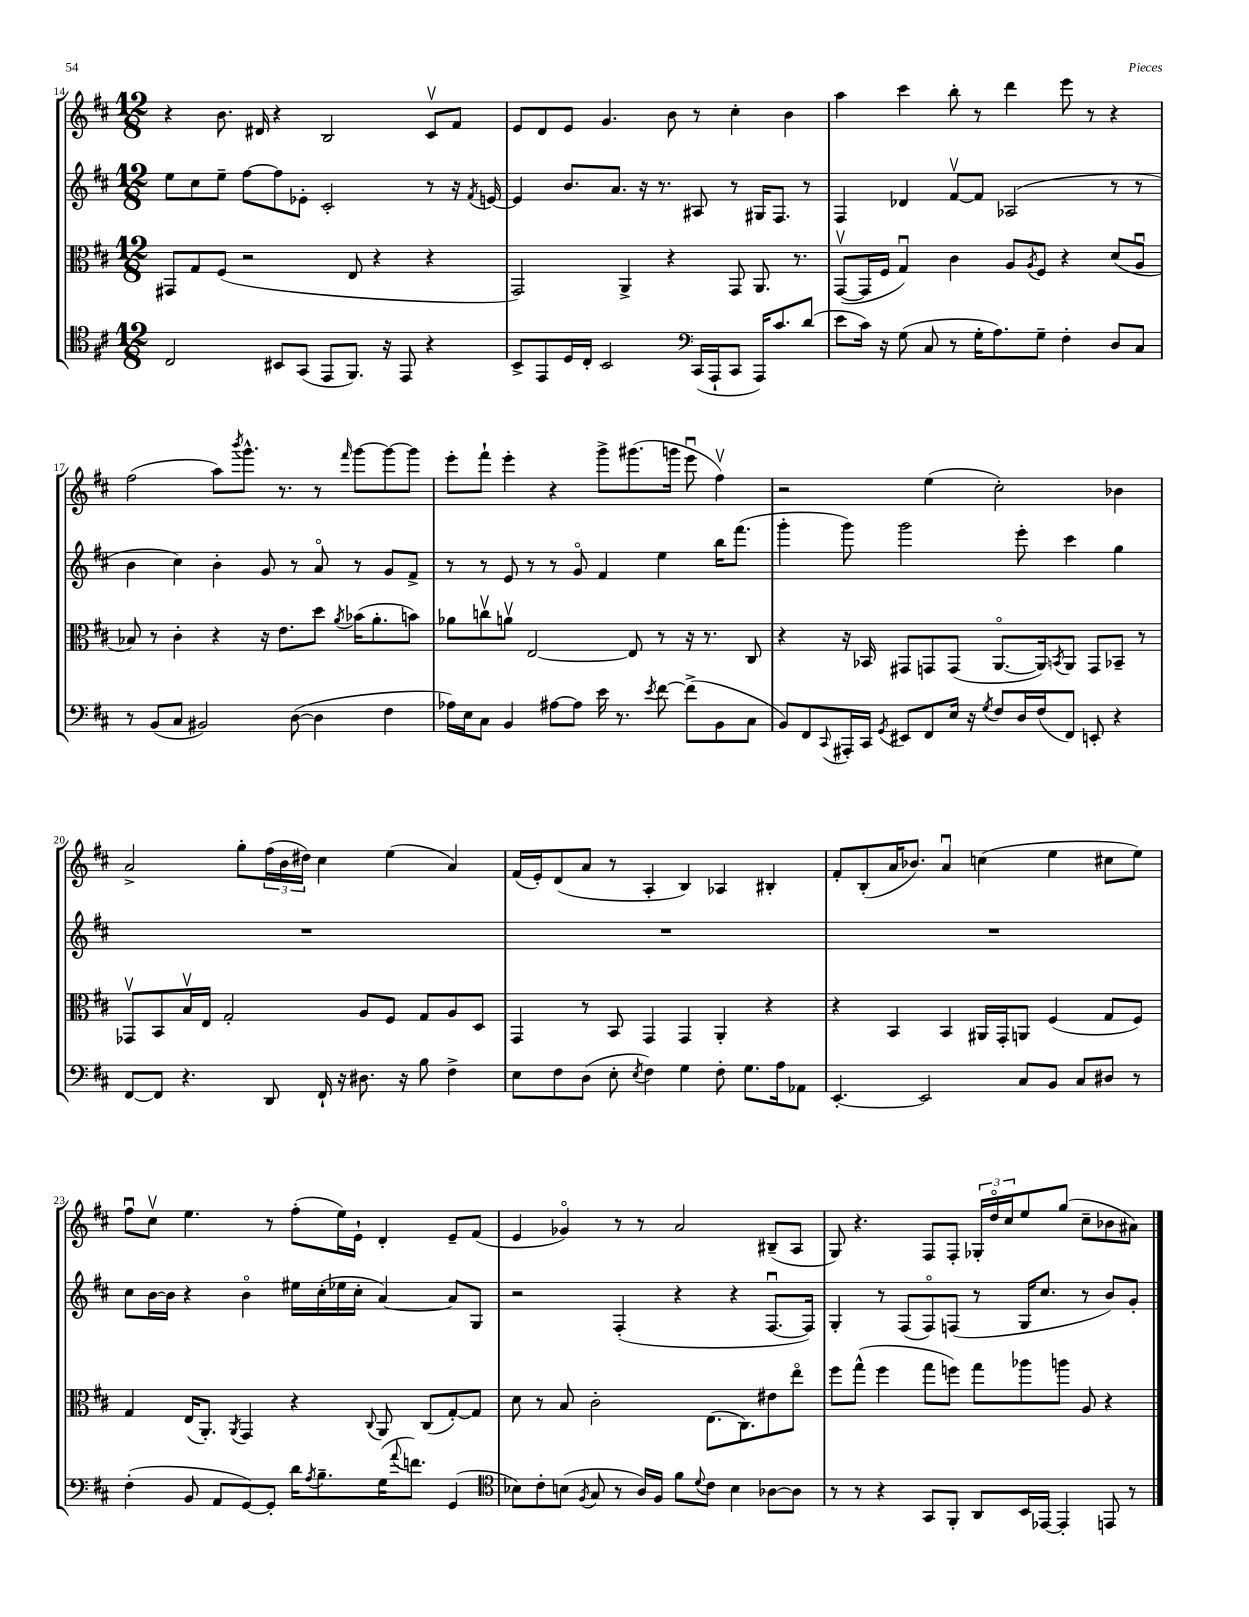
<<
\new StaffGroup <<
\new Staff = "s0" {
    \clef treble \key d \major \numericTimeSignature \time 12/8
    r4 b'8. dis'16 r4 b2 cis'8\upbow fis'8 |
    e'8 d'8 e'8 g'4. b'8 r8 cis''4-. b'4 |
    a''4 cis'''4 b''8-. r8 d'''4 e'''8 r8 r4 |
    fis''2( a''8) \acciaccatura { b'''8 } g'''8.-^ r8. r8 \grace { fis'''16 } g'''8~ g'''8~ g'''8 |
    e'''8-. fis'''8-! e'''4-. r4 g'''8-> gis'''8.( g'''16 e'''8\downbow fis''4\upbow) |
    r2 e''4( cis''2-.) bes'4 |
    a'2-> g''8-. \tuplet 3/2 { fis''16( b'16 dis''16) } cis''4 e''4( a'4) |
    fis'16( e'16-.) d'8( a'8 r8 a4-. b4) aes4 bis4-. |
    fis'8-. b8-.( a'16 bes'8.) a'4\downbow c''4( e''4 cis''8 e''8) |
    fis''8\downbow cis''8\upbow e''4. r8 fis''8-.( e''16) e'16-! d'4-. e'8-- fis'8( |
    e'4 ges'4\flageolet) r8 r8 a'2 bis8--( a8 |
    g8) r4. fis8 fis8-. \tuplet 3/2 { ges16-. d''16\flageolet cis''16 } e''8 g''8( cis''8-- bes'8 ais'8) \bar "|." |
}
\new Staff = "s1" {
    \clef treble \key d \major \numericTimeSignature \time 12/8
    e''8 cis''8 e''8-- fis''8~ fis''8 ees'8-. cis'2-. r8 r16 \acciaccatura { fis'8 } e'16~ |
    e'4 b'8. a'8. r16 r8. ais8 r8 gis16 fis8. r8 |
    fis4 des'4 fis'8~\upbow fis'8 aes2( r8 r8 |
    b'4 cis''4) b'4-. g'8 r8 a'8\flageolet r8 g'8 fis'8-> |
    r8 r8 e'8 r8 r8 g'8\flageolet fis'4 e''4 b''16 fis'''8.( |
    g'''4-. g'''8) g'''2 e'''8-. cis'''4 g''4 |
    R1. |
    R1. |
    R1. |
    cis''8 b'16~ b'16 r4 b'4\flageolet eis''16 cis''16-.( ees''16 cis''16-. a'4~) a'8 g8 |
    r2 fis4-.( r4 r4 fis8.~\downbow fis16) |
    g4-. r8 fis8( fis8\flageolet) f8( r8 g16 cis''8. r8 b'8) g'8-. \bar "|." |
}
\new Staff = "s2" {
    \clef alto \key d \major \numericTimeSignature \time 12/8
    gis,8 g8 fis8( r2 e8 r4 r4 |
    g,2) a,4-> r4 g,8 a,8. r8. |
    g,8~\upbow( g,16 fis16 g4\downbow) cis'4 a8 \acciaccatura { a8 } fis8 r4 d'8( a8\downbow |
    bes8) r8 cis'4-. r4 r16 e'8. d''8 \acciaccatura { a'8 } bes'16( a'8.-. b'8) |
    aes'8 c''8\upbow a'8\upbow e2~ e8 r8 r16 r8. cis8 |
    r4 r16 bes,16 gis,8 g,8 g,8( a,8.~\flageolet a,16) \acciaccatura { b,8 } a,8 g,8 bes,8-- r8 |
    ges,8\upbow b,8 b16\upbow e16 g2-. a8 fis8 g8 a8 d8 |
    g,4 r8 b,8 g,4 g,4 a,4-. r4 |
    r4 b,4 b,4 ais,16 g,16-. a,8 fis4( g8 fis8) |
    g4 e16( a,8.-.) \acciaccatura { a,8 } g,4 r4 \appoggiatura { cis8 } a,8 cis8( g8~-.) g8 |
    d'8 r8 b8 cis'2-. e8.( cis8.) eis'8 e''8\flageolet |
    fis''8 g''8-^( fis''4 g''8 f''8) g''8 aes''8 a''8 a8 r4 \bar "|." |
}
\new Staff = "s3" {
    \clef tenor \key d \major \numericTimeSignature \time 12/8
    cis2 bis,8 g,8( e,8 fis,8.) r16 e,8 r4 |
    b,8-> e,8 d16 cis16-. b,2 \clef bass cis,16( a,,16-! cis,8 a,,16) cis'8. d'8( |
    e'8 cis'16) r16 g8( cis8 r8 g16-. a8.) g8-- fis4-. d8 cis8 |
    r8 b,8( cis8 bis,2) d8~( d4 fis4 |
    aes16) e16 cis8 b,4 ais8~ ais8 e'16 r8. \acciaccatura { e'8 } fis'8~ fis'8->( b,8 cis8 |
    b,8) fis,8 \appoggiatura { cis,8 } ais,,16-. cis,16 \acciaccatura { g,8 } eis,8 fis,8 e16 r16 \acciaccatura { g8 } fis8 d16 fis16( fis,8) e,8-. r4 |
    fis,8~ fis,8 r4. d,8 fis,16-! r16 dis8. r16 b8 fis4-> |
    e8 fis8 d8( e8-. \acciaccatura { e8 } fis4) g4 fis8-. g8. a16 aes,8 |
    e,4.~-. e,2 cis8 b,8 cis8 dis8 r8 |
    fis4-.( b,8 a,8 g,8~) g,8-. d'16 \acciaccatura { a8 } b8.-- g16( \appoggiatura { a'8 } f'8.) g,4( |
    \clef tenor bes8) cis'8-. b8( \acciaccatura { fis8 } g8 r8 a16) fis16 fis'8 \appoggiatura { d'8 } cis'8 b4 aes8~ aes8 |
    r8 r8 r4 g,8 fis,8-. a,8 b,16 ees,16~ ees,4-. e,8 r8 \bar "|." |
}
>>
>>
\layout { \context { \Score currentBarNumber = #14 } }
